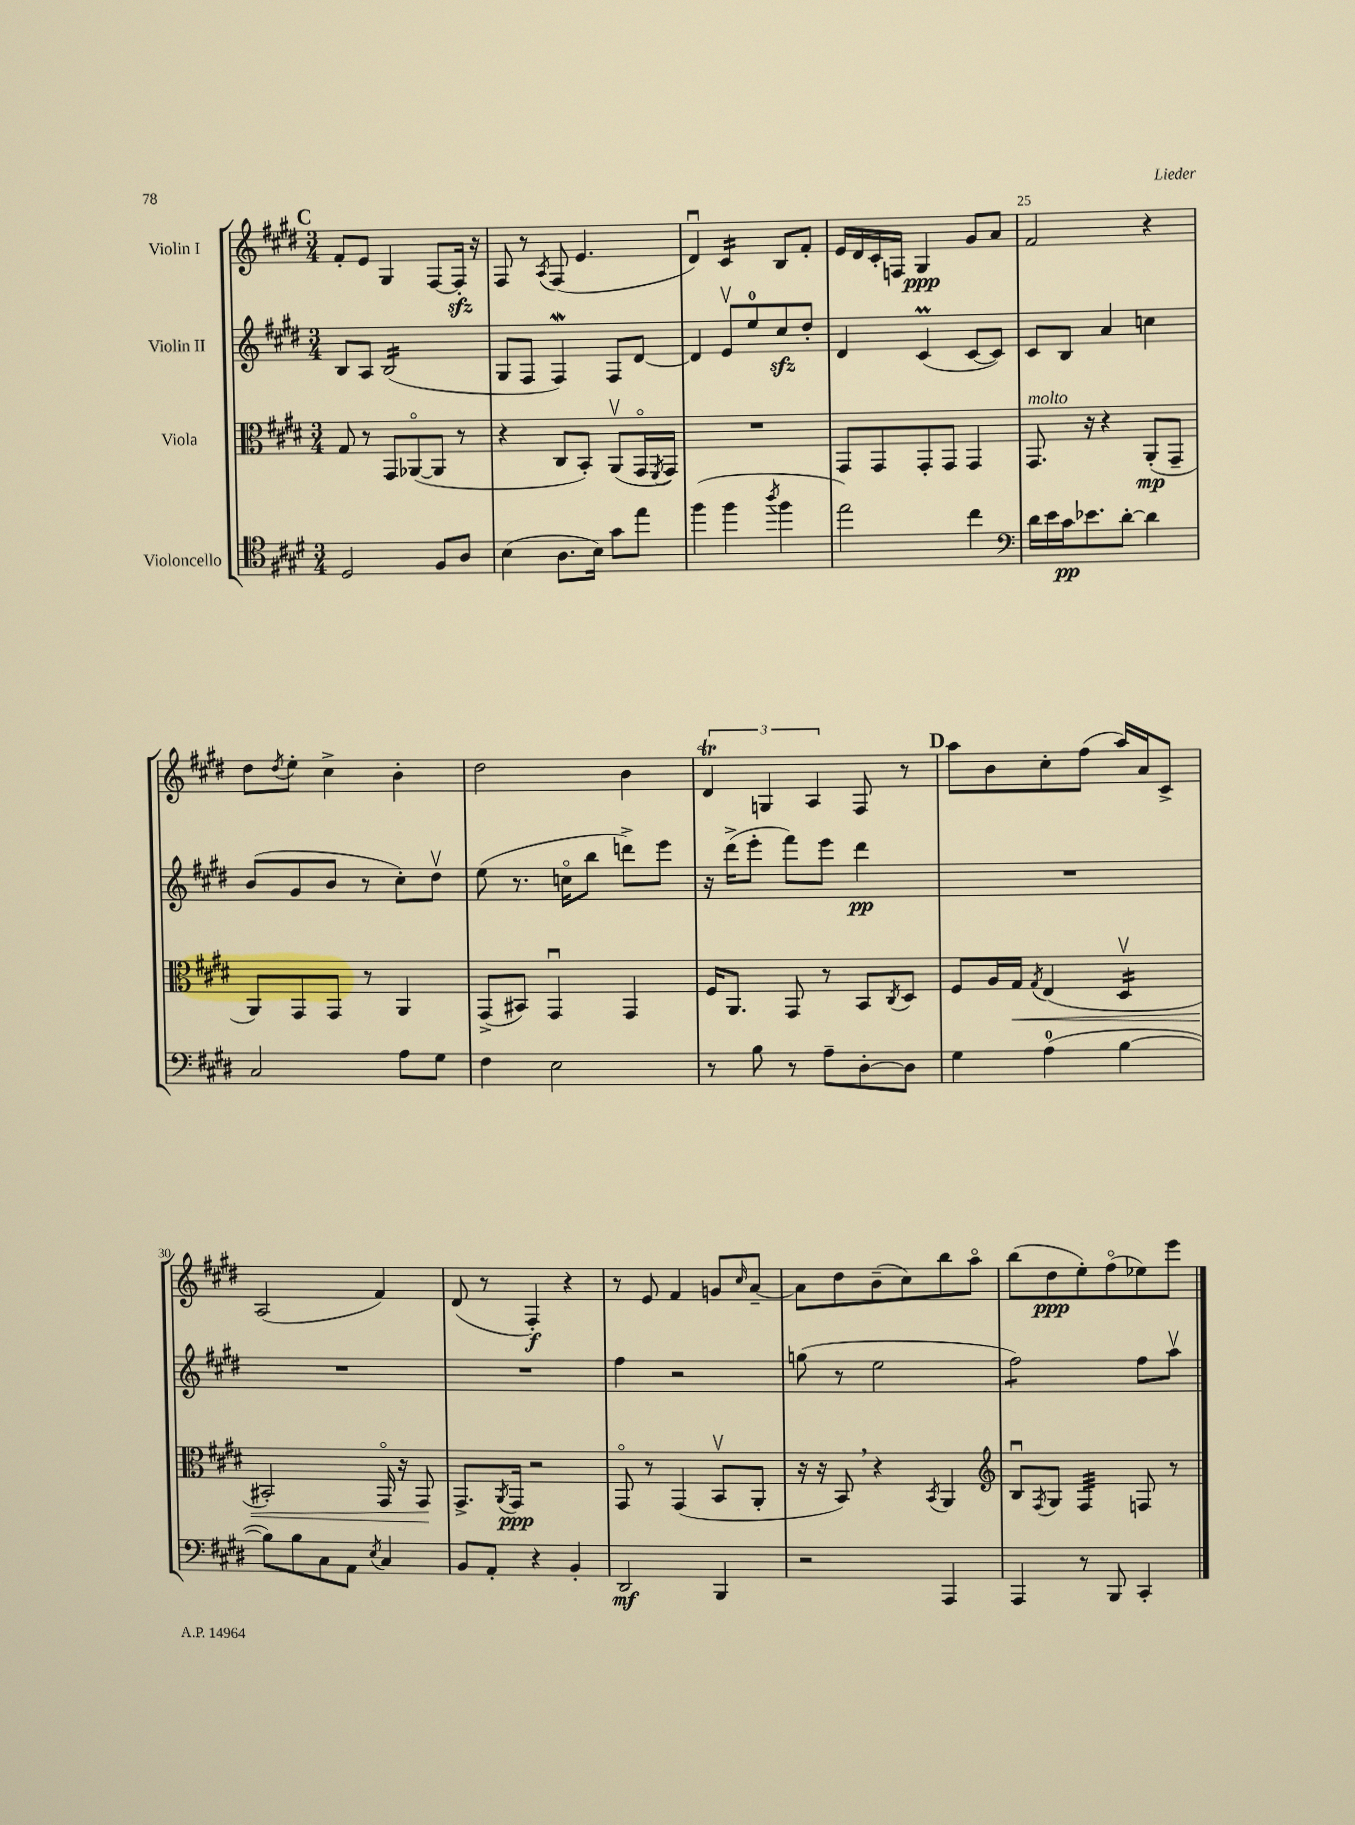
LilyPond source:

<<
\new StaffGroup <<
\new Staff = "s0" \with { instrumentName = "Violin I" } {
    \clef treble \key e \major \numericTimeSignature \time 3/4
    \mark \markup { \bold "C" } fis'8-. e'8 gis4 fis8~ fis16-.\sfz r16 |
    fis8 r8 \acciaccatura { a8 } fis8( e'4. |
    dis'4\downbow) cis'4:16 b8 fis'8-. |
    e'16 dis'16 cis'16-. f16 gis4\ppp gis'8 a'8 |
    fis'2 r4 |
    dis''8 \acciaccatura { dis''8 } e''8-. cis''4-> b'4-. |
    dis''2 b'4 |
    \tuplet 3/2 { dis'4\trill g4 a4 } fis8 r8 |
    \mark \markup { \bold "D" } a''8 b'8 cis''8-. fis''8( a''16) a'16 cis'8-> |
    a2( fis'4) |
    dis'8( r8 fis4-.\f) r4 |
    r8 e'8 fis'4 g'8 \grace { cis''16 } a'8~-- |
    a'8 dis''8 b'8--( cis''8) b''8 a''8\flageolet |
    b''8( dis''8\ppp e''8-.) fis''8\flageolet( ees''8) e'''8 \bar "|." |
}
\new Staff = "s1" \with { instrumentName = "Violin II" } {
    \clef treble \key e \major \numericTimeSignature \time 3/4
    \mark \markup { \bold "C" } b8 a8 b2:16( |
    gis8 fis8 fis4\mordent) fis8 dis'8~ |
    dis'4 e'8\upbow e''8-0 cis''8\sfz dis''8-. |
    dis'4 cis'4\prall( cis'8~ cis'8) |
    cis'8 b8 a'4 c''4 |
    b'8( gis'8 b'8 r8 cis''8-.) dis''8\upbow |
    e''8( r8. c''16\flageolet b''8 d'''8->) e'''8 |
    r16 dis'''16->( e'''8-. fis'''8) e'''8 dis'''4\pp |
    \mark \markup { \bold "D" } R2. |
    R2. |
    R2. |
    fis''4 r2 |
    g''8( r8 e''2 |
    fis''2:8) fis''8 a''8\upbow \bar "|." |
}
\new Staff = "s2" \with { instrumentName = "Viola" } {
    \clef alto \key e \major \numericTimeSignature \time 3/4
    \mark \markup { \bold "C" } gis8 r8 gis,8 aes,8~\flageolet( aes,8 r8 |
    r4 cis8 b,8-.) a,8\upbow( gis,16\flageolet \acciaccatura { fis,8 } gis,16) |
    R2. |
    gis,8 gis,8 gis,8-. gis,8 gis,4 |
    gis,8.^\markup { \italic "molto" } r16 r4 a,8-.\mp( gis,8-- |
    a,8) gis,8 gis,8 r8 a,4 |
    gis,8->( bis,8) gis,4\downbow gis,4 |
    fis16 a,8. gis,8 r8 b,8 \acciaccatura { cis8 } dis8 |
    \mark \markup { \bold "D" } fis8 a16 gis16\< \acciaccatura { gis8 } e4( dis4:16\upbow |
    bis,2-.) gis,16\flageolet r16 gis,8\! |
    gis,8.-> \acciaccatura { a,8 } gis,16\ppp r2 |
    gis,8\flageolet r8 gis,4( b,8\upbow a,8-. |
    r16 r16 b,8) \breathe r4 \acciaccatura { b,8 } a,4 |
    \clef treble b8\downbow \acciaccatura { fis8 } gis8 fis4:32 f8 r8 \bar "|." |
}
\new Staff = "s3" \with { instrumentName = "Violoncello" } {
    \clef tenor \key e \major \numericTimeSignature \time 3/4
    \mark \markup { \bold "C" } dis2 fis8 a8 |
    b4( a8. b16) gis'8 e''8 |
    fis''4( fis''4 \acciaccatura { a''8 } fis''4 |
    e''2) cis''4 |
    \clef bass dis'16 e'16 cis'16\pp ees'8. dis'8~-. dis'4 |
    cis2 a8 gis8 |
    fis4 e2 |
    r8 b8 r8 a8-- dis8~-. dis8 |
    \mark \markup { \bold "D" } gis4 a4-0( b4~ |
    b8) b8 cis8 a,8 \acciaccatura { e8 } cis4 |
    b,8 a,8-. r4 b,4-. |
    dis,2\mf b,,4 |
    r2 a,,4 |
    a,,4 r8 b,,8 cis,4-. \bar "|." |
}
>>
>>
\layout { \context { \Score currentBarNumber = #21 \override BarNumber.break-visibility = ##(#f #t #t) barNumberVisibility = #(every-nth-bar-number-visible 5) } }
